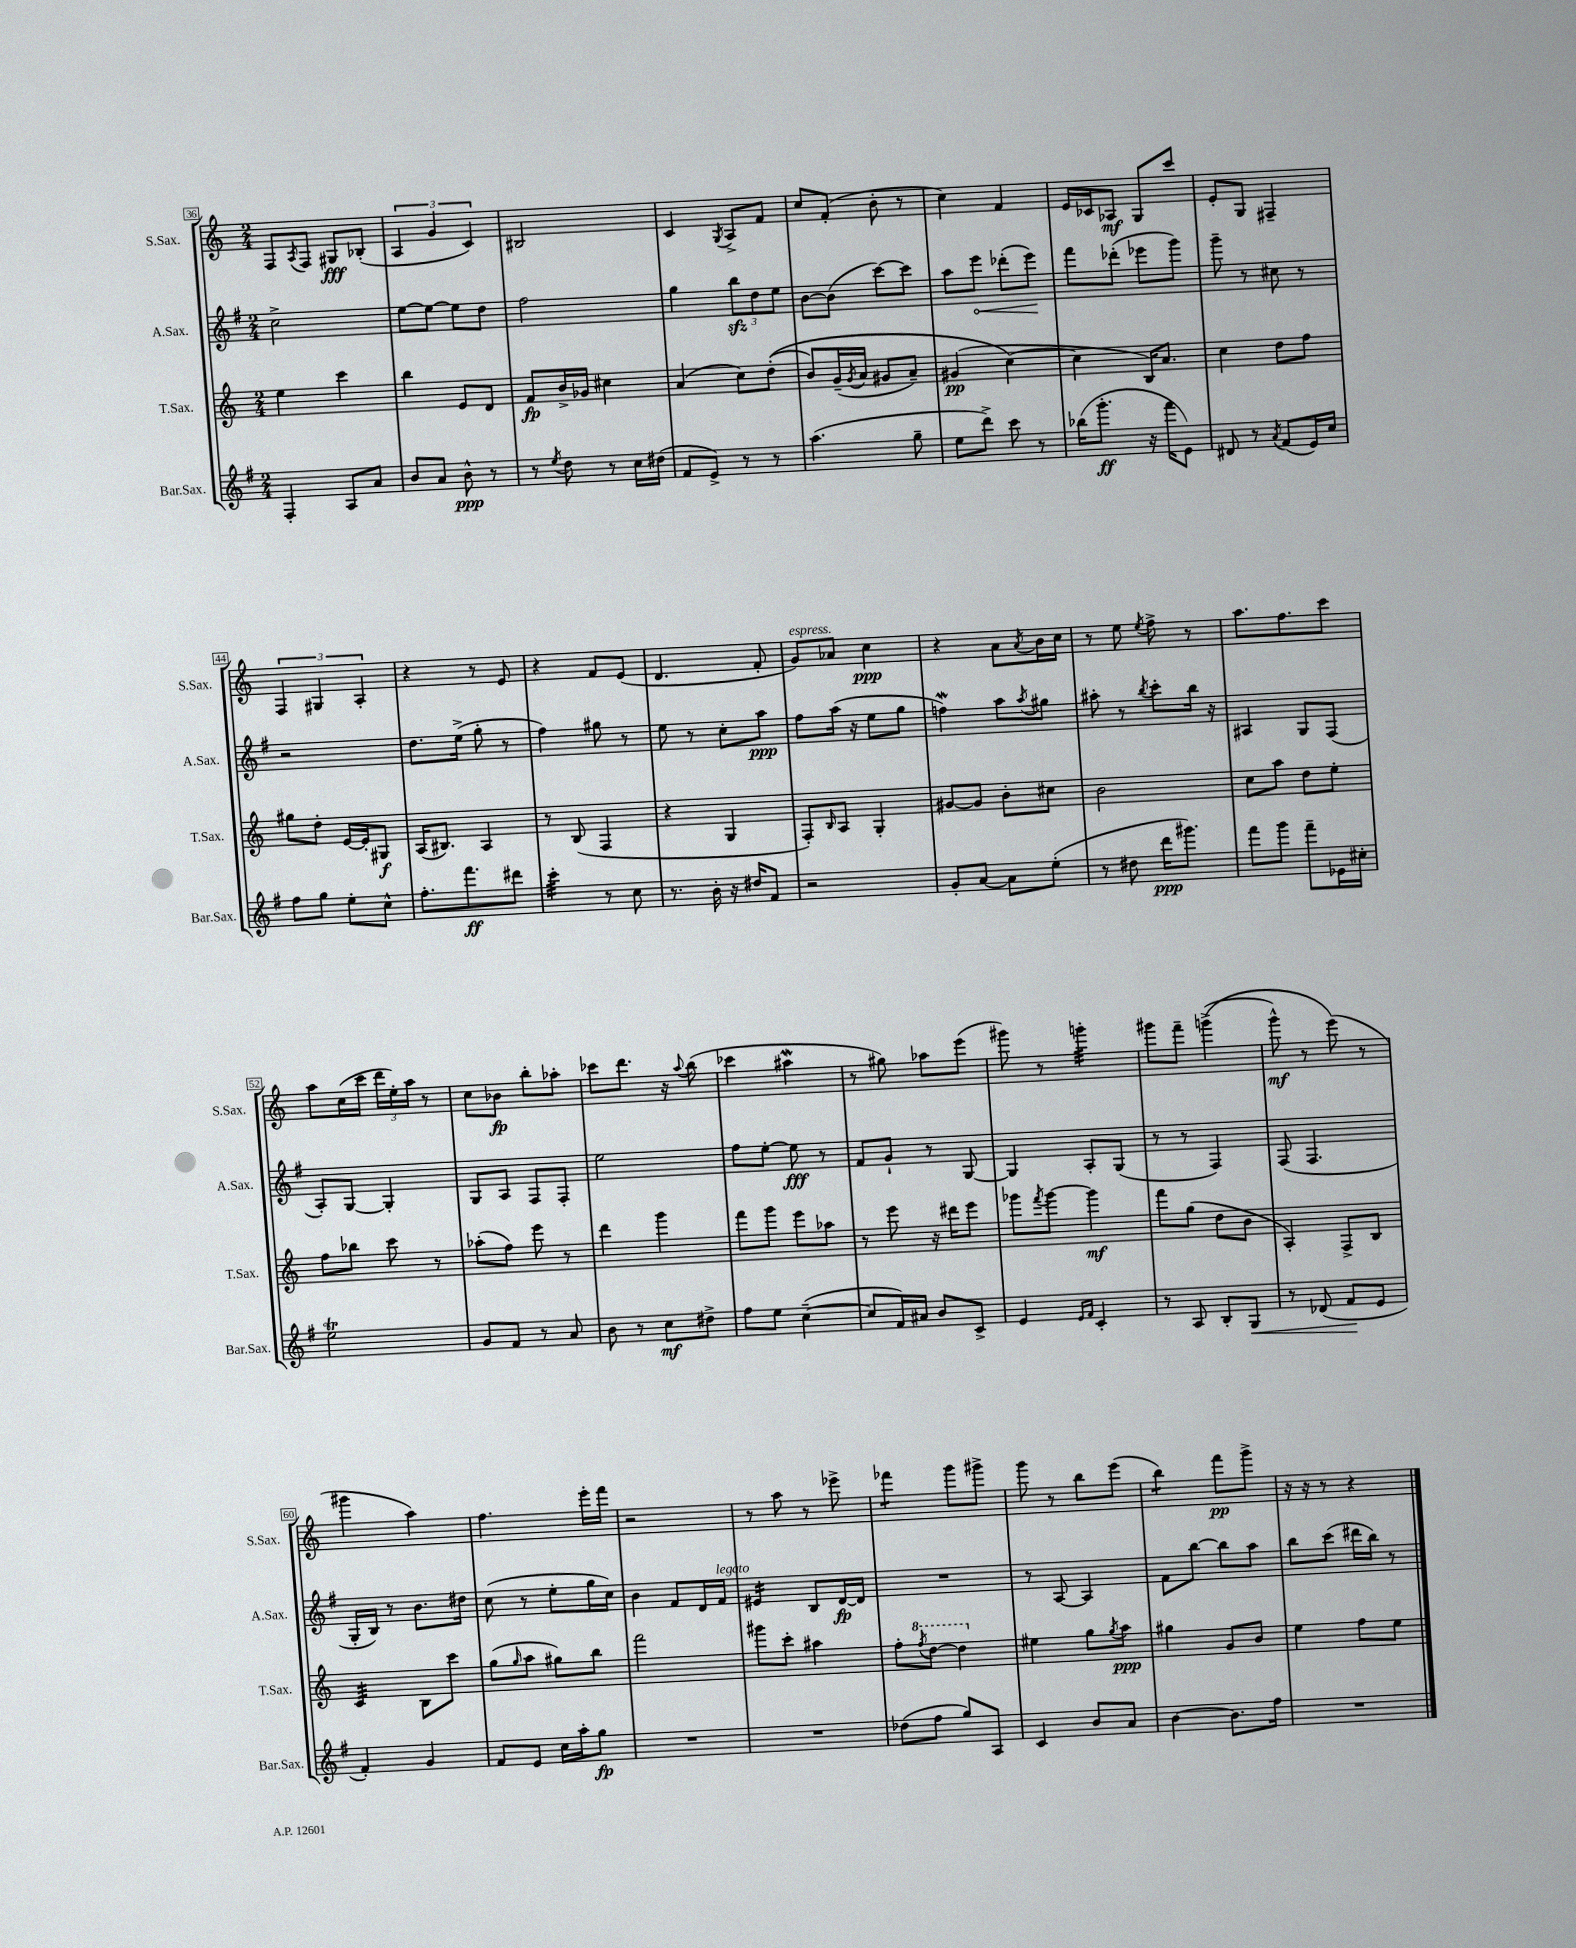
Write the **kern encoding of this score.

**kern	**kern	**kern	**kern
*staff4	*staff3	*staff2	*staff1
*clefG2	*clefG2	*clefG2	*clefG2
*k[f#]	*k[]	*k[f#]	*k[]
*M2/4	*M2/4	*M2/4	*M2/4
4F#'/	4ee\	2cc^\	8F/L
.	.	.	8qA/
.	.	.	8F/J
8A/L	4ccc\	.	8G#/L
8a/J	.	.	(8B-'/J
=	=	=	=
8b/L	4bb\	[8ee\L	6A/
8a/J	.	8ee\_J	.
.	.	.	6g/
8b^^\	8e/L	8ee\]L	.
.	.	.	6c/)
8r	8d/J	8dd\J	.
=	=	=	=
8r	8f/L	2ff#\	2B#/
8qee/	.	.	.
8dd\	16b^/L	.	.
.	16g-/JJ	.	.
8r	4cc#\	.	.
16cc\LL	.	.	.
(16dd#\JJ	.	.	.
=	=	=	=
8f#/L	(4a/	4gg\	4c/
8e^/J)	.	.	.
.	.	.	8qG/
8r	8cc\L)	12bb\L	8A^/L
.	.	12dd\	.
8r	&((8dd'\J	.	8f/J
.	.	12ee\J	.
=	=	=	=
(4.aa\	8b/L)	[8b\L	8cc/L
.	(16g~/L	(8b\]J	(8f'/J
.	8qg/	.	.
.	16a/JJ	.	.
.	8g#/L	[8ccc\L)	8b'\
8gg~\	8a~/J)	8ccc\]J	8r
=	=	=	=
8ee\L	(4g#/	8aa\L	4cc\)
8ddd^\J)	.	8eee\J	.
8ccc\	[4cc\&)	(8ddd-'\L	4f/
8r	.	8eee\J)	.
=	=	=	=
(16bb-\LK	4cc\]	8fff#\L	16e/LL
8.ggg'\J	.	.	16c-/J
.	.	(8ddd-'\J	8A-/J
16r	16B/LK)	8eee-\L	8G/L
16fff#\LK	8.a/J	.	.
8e\J)	.	8ggg\J)	8ccc/J
=	=	=	=
8d#/	4cc\	8ggg~\	8e'/L
8r	.	8r	8G/J
8qa/	.	.	.
(8f#/L	8dd\L	8cc#\	4F#~/
16e/L)	8ff\J	8r	.
16cc/JJ	.	.	.
=	=	=	=
8ff#\L	8gg#\L	2r	6F/
8gg\J	8dd'\J	.	.
.	.	.	6G#/
8ee'\L	[16e/LL	.	.
.	16e'/]J	.	.
.	.	.	6A'/
8cc^^\J	8G#/J	.	.
=	=	=	=
8.ff#'\L	(16A/LK	8.dd\L	4r
.	8.B#/J)	.	.
8.fff#\	.	(16ee^\Jk	.
.	4A/	8gg'\	8r
8ddd#\J	.	8r	8e/
=	=	=	=
4ccc'\	8r	4ff#\)	4r
.	(8B/	.	.
8r	4F/	8gg#\	8f/L
8cc\	.	8r	(8e/J
=	=	=	=
8.r	4r	8ee\	4.d/
.	.	8r	.
16b'\	.	.	.
16r	4G/	8cc'\L	.
16dd#/LK	.	.	.
8f#/J	.	8aa\J	8f'/
=	=	=	=
2r	8F'/L)	8ff#\L	8g/L)
.	16qqB/	.	.
.	8A/J	(16aa\Jk	8a-/J
.	.	16r	.
.	4G'/	8ee\L	4cc\
.	.	8gg\J	.
=	=	=	=
8g'/L	[8g#/L	4ff\)	4r
[8a/J	8g#/]J	.	.
8a\]L	8b'\L	8aa\L	8a\L
.	.	8qaa/	8qa/
(8ee'\J	8cc#\J	8gg#\J	16b\L
.	.	.	16cc\JJ
=	=	=	=
8r	2b\	8aa#'\	8r
8dd#\	.	8r	8ee\
.	.	8qbb/	8qee/
16ddd\LK	.	8ccc'\L	8ff^\
8.ggg#\J)	.	.	.
.	.	16bb\Jk	8r
.	.	16r	.
=	=	=	=
8fff#\L	8cc\L	4A#/	8.aa\L
8ggg\J	8aa\J	.	.
.	.	.	8.ff\
8fff#~\L	8dd\L	8G/L	.
16e-\L	8ee'\J	(8F#/J	8ccc\J
16cc#'\JJ	.	.	.
=	=	=	=
2ee\	8ff\L	8A'/L)	8aa\L
.	8bb-\J	[8G/J	(16cc\L
.	.	.	16ccc\JJ
.	8ccc\	4G'/]	24ddd\LL
.	.	.	24ee'\)
.	.	.	24aa\JJ
.	8r	.	8r
=	=	=	=
8g/L	(8aa-'\L	8G/L	8cc\L
8f#/J	8ff\J)	8A/J	8b-\J
8r	8eee\	8F#/L	8bb'\L
8a/	8r	8F#'/J	8aa-'\J
=	=	=	=
8b\	4ddd\	2ee\	8ccc-\L
8r	.	.	8.ddd\J
8cc\L	4ggg\	.	.
.	.	.	16r
.	.	.	8qqaa/
8dd#^\J	.	.	(8bb\
=	=	=	=
8ff#\L	8fff\L	8ff#\L	4ccc-\
8ee\J	8ggg\J	[8ee'\J	.
([4cc~\	8eee\L	8ee\]	4aa#\
.	8aa-\J	8r	.
=	=	=	=
8cc/]L	8r	8f#/L	8r
16f#/L)	8eee\	8g`/J	8gg#\)
16a#/JJ	.	.	.
8b/L	16r	8r	8aa-\L
.	16ddd#\LK	.	.
8c^/J	8eee\J	[8G/	(8eee\J
=	=	=	=
4e/	8ggg-\L	4G/]	8ggg#\)
.	8qfff/	.	.
.	[8ggg-\J	.	8r
16qqe/LL	.	.	.
16qqf#/JJ	.	.	.
4c'/	4ggg-\]	8A'/L	4ggg'\
.	.	(8G/J	.
=	=	=	=
8r	8fff\L	8r	8ggg#\L
8A/	(8gg\J	8r	8fff~\J
8B'/L	8dd\L	4F#/)	&((4ggg^\
8G/J	8b\J	.	.
=	=	=	=
8r	4A'/)	(8F#/	8ggg^^\)
(8d-/	.	4.F#/	8r
8f#/L	8F^/L	.	(8eee\&)
8e/J	8B/J	.	8r
=	=	=	=
4f#'/)	4c/	16G'/LL	4ggg#\
.	.	16B/JJ)	.
.	.	8r	.
4g/	8B\L	8.b\L	4aa\)
.	8ccc\J	.	.
.	.	16dd#\Jk	.
=	=	=	=
8f#/L	(8gg\L	(8cc\	4.ff\
.	16qqgg/	.	.
8e/J	8aa\J	8r	.
16cc\LL	8gg#\L)	8ee'\L	.
16aa'\J	.	.	.
8gg\J	8bb\J	16gg\L	16eee'\LL
.	.	16cc\JJ)	16fff\JJ
=	=	=	=
2r	2fff\	4b\	2r
.	.	8f#/L	.
.	.	16d/L	.
.	.	16f#/JJ	.
=	=	=	=
2r	8ggg#\L	4e#/	8r
.	8ccc'\J	.	8aa\
.	4aa#\	8B/L	8r
.	.	[16d/L	8eee-^\
.	.	16d/]JJ	.
=	=	=	=
(8dd-\L	8ff'\L	2r	4fff-\
.	8qfff/	.	.
8ff#\J	[8ddd\J	.	.
8gg/L)	4ddd\]	.	8ggg\L
8A/J	.	.	8ggg#^\J
=	=	=	=
4c/	4ee#\	8r	8ggg\
.	.	[8A/	8r
8b/L	8gg\L	4A/]	8bb\L
.	8qgg/	.	.
8a/J	8aa\J	.	(8eee\J
=	=	=	=
[4b\	4gg#\	8f#\L	4bb\)
.	.	[8bb\J	.
8.b\]L	8g/L	8bb\]L	8fff\L
.	8b/J	8aa\J	8ggg^\J
16ff#\Jk	.	.	.
=	=	=	=
2r	4ee\	8bb\L	16r
.	.	.	16r
.	.	(8ccc\J	8r
.	8ff\L	16ddd#\LL	4r
.	.	16bb\JJ)	.
.	8ee\J	8r	.
==	==	==	==
*-	*-	*-	*-
